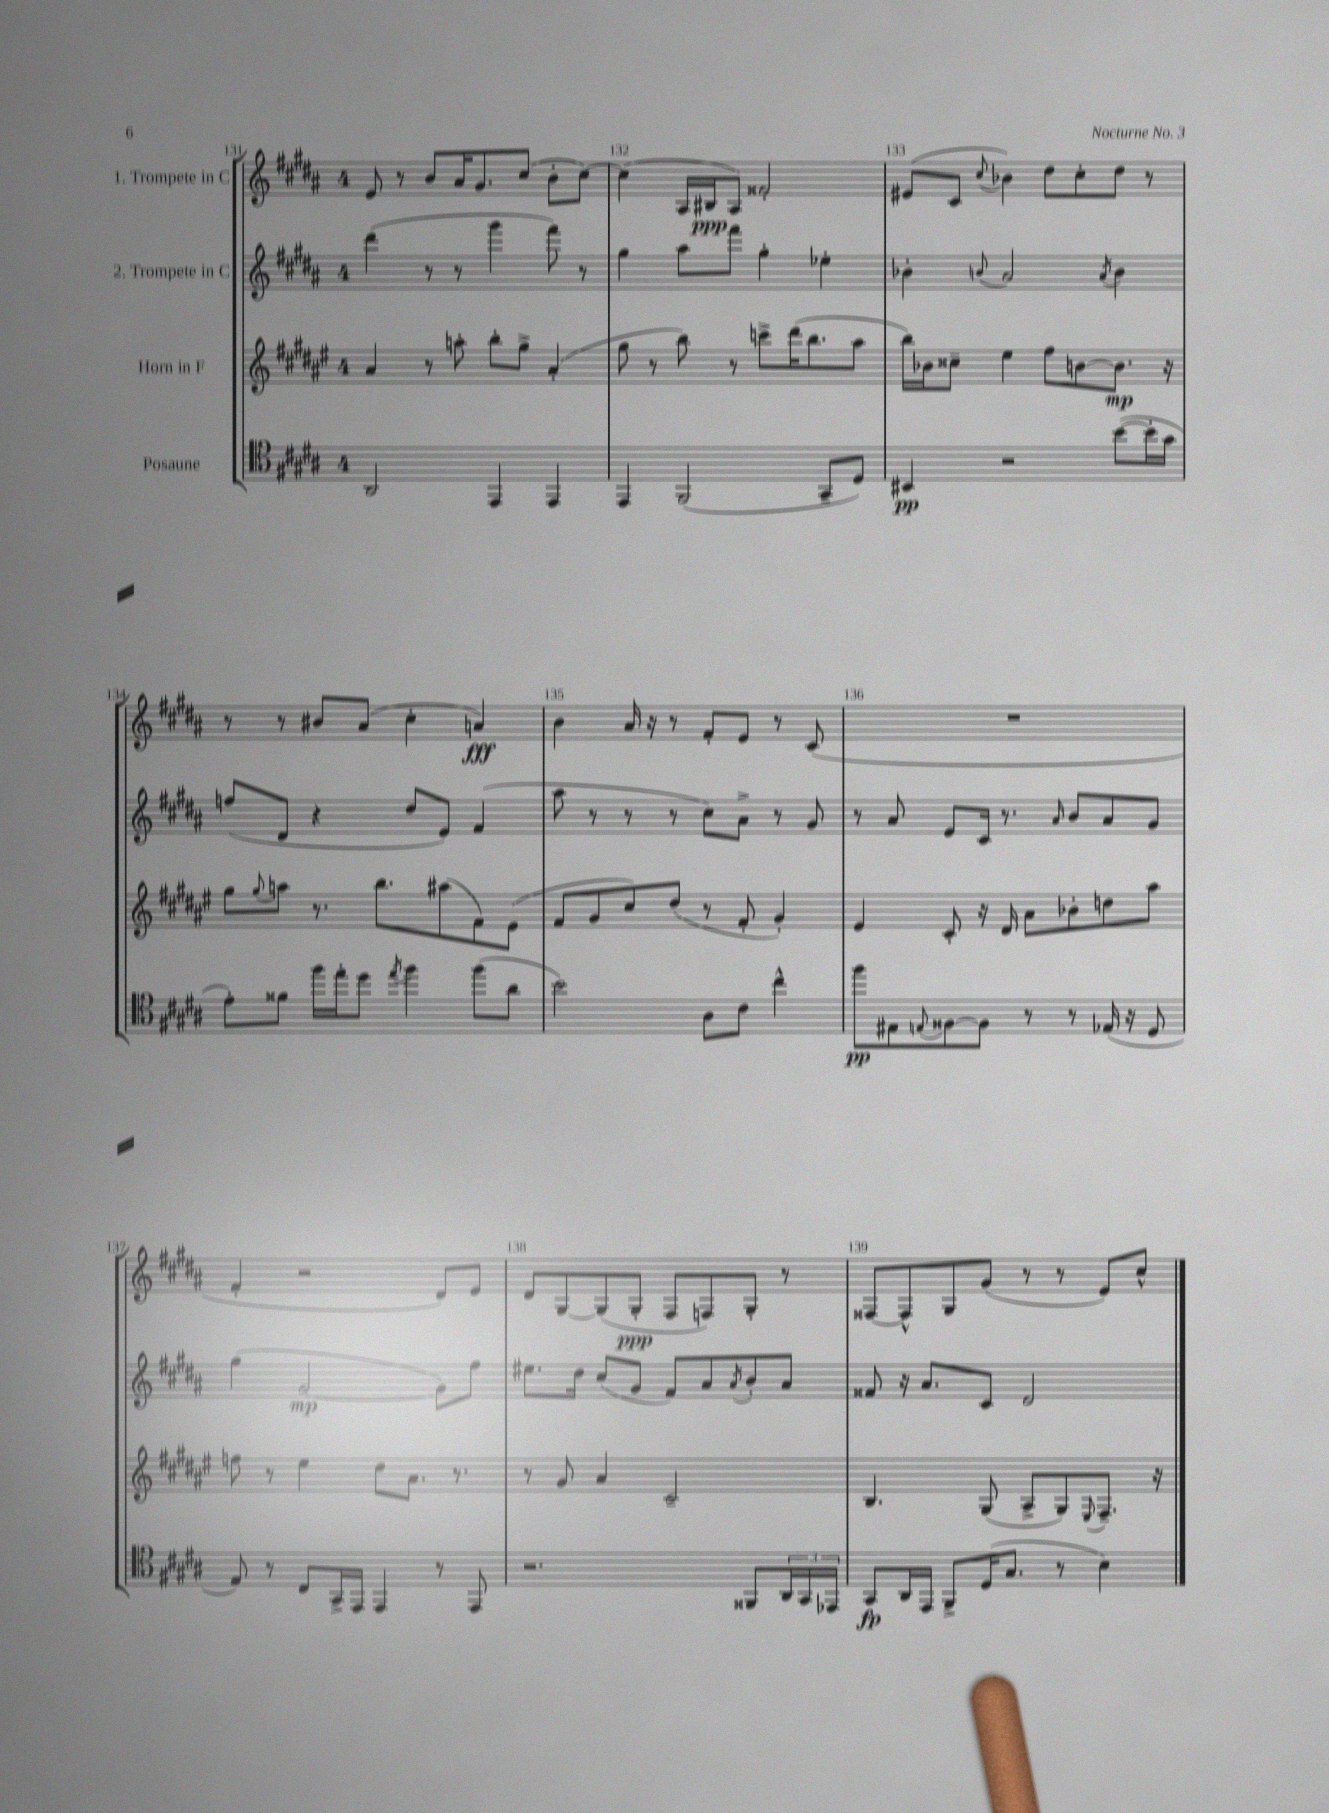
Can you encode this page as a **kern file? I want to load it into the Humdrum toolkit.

**kern	**dynam	**kern	**dynam	**kern	**dynam	**kern	**dynam
*part4	*part4	*part3	*part3	*part2	*part2	*part1	*part1
*staff4	*staff4	*staff3	*staff3	*staff2	*staff2	*staff1	*staff1
*I"Posaune	*	*I"Horn in F	*	*I"2. Trompete in C	*	*I"1. Trompete in C	*
*clefC4	*	*clefG2	*	*clefG2	*	*clefG2	*
*k[f#c#g#d#a#]	*	*k[f#c#g#d#a#e#]	*	*k[f#c#g#d#a#]	*	*k[f#c#g#d#a#]	*
*M4/4	*	*M4/4	*	*M4/4	*	*M4/4	*
=131	=131	=131	=131	=131	=131	=131	=131
2AA#/	.	4a#/	.	(4ddd#\	.	8e/	.
.	.	.	.	.	.	8r	.
.	.	8r	.	8r	.	8b/L	.
.	.	8aan'\	.	8r	.	16a#/K	.
.	.	.	.	.	.	8.g#/	.
4EE/	.	8bb'\L	.	4ggg#\	.	.	.
.	.	8gg#^\J	.	.	.	(8cc#/J	.
4EE/	.	(4a#'/	.	8fff#\)	.	8b'\L	.
.	.	.	.	8r	.	[8cc#\J)	.
=132	=132	=132	=132	=132	=132	=132	=132
4EE/	.	8gg#\	.	4gg#\	.	(4cc#\]	.
.	.	8r	.	.	.	.	.
(2FF#/	.	8bb\)	.	8aa#\L	.	16A#/LL	.
.	.	.	.	.	.	16B#X/J	ppp
.	.	8r	.	8fff#\J	.	8A#/J)	.
.	.	8cccn^\L	.	4gg#'\	.	2f##X'/	.
.	.	(16ddd#\K	.	.	.	.	.
.	.	8.bb\	.	.	.	.	.
8GG#~/L	.	.	.	4ee-X'\	.	.	.
8D#/J)	.	8aa#\J	.	.	.	.	.
=133	=133	=133	=133	=133	=133	=133	=133
4BB#X/	pp	16bb\LL)	.	4b-X'\	.	(8e#X/L	.
.	.	16b-X\J	.	.	.	.	.
.	.	8cc##X~\J	.	.	.	8c#/J	.
.	.	.	.	8qqbn/	.	8qqcc#/	.
2r	.	4ee#\	.	2a#/	.	4b-X\)	.
.	.	8ff#\L	.	.	.	8dd#\L	.
.	.	[8bn\	.	.	.	8cc#'\	.
.	.	.	.	8qa#/	.	.	.
([8b\L	.	8.b\J]	mp	4b\	.	8dd#\J	.
16b'\L]	.	.	.	.	.	8r	.
16g#\JJ	.	16r	.	.	.	.	.
!!LO:LB:g=z
=134	=134	=134	=134	=134	=134	=134	=134
8e'\L)	.	8gg#\L	.	(8ffn/L	.	8r	.
.	.	8qqgg#/	.	.	.	.	.
8f##X\J	.	8aan\J	.	8d#/J	.	8r	.
16ff#\LL	.	8.r	.	4r	.	8b#X/L	.
16ee'\J	.	.	.	.	.	.	.
8dd#\J	.	.	.	.	.	(8a#/J	.
.	.	8.bb\L	.	.	.	.	.
8qee/	.	.	.	.	.	.	.
4ff#\	.	.	.	8dd#/L	.	4cc#'\	.
.	.	(8aa#X\	.	8e/J)	.	.	.
(8ff#\L	.	8f#\)	.	(4f#/	.	4an/)	fff
8a#\J	.	(8e#\J	.	.	.	.	.
=135	=135	=135	=135	=135	=135	=135	=135
2b\)	.	8f#/L	.	8aa#\	.	4b\	.
.	.	8g#/	.	8r	.	.	.
.	.	8cc#/)	.	8r	.	16a#/	.
.	.	.	.	.	.	16r	.
.	.	(8dd#/J	.	8r	.	8r	.
8A#\L	.	8r	.	8cc#\L)	.	8f#'/L	.
8c#\J	.	8f#'/	.	8a#^\J	.	8e/J	.
4cc#^^\	.	4g#'/)	.	8r	.	8r	.
.	.	.	.	8g#/	.	(8c#/	.
=136	=136	=136	=136	=136	=136	=136	=136
8ff#\L	pp	4e#/	.	8r	.	1r	.
8E#X\	.	.	.	8a#/	.	.	.
8qqEn/	.	.	.	.	.	.	.
[8F##X\	.	8c#'/	.	8e/L	.	.	.
8F##\J]	.	16r	.	16c#/Jk	.	.	.
.	.	16d#/	.	8.r	.	.	.
8r	.	8a#\L	.	.	.	.	.
.	.	.	.	16qqa#/	.	.	.
8r	.	8b-X'\	.	8b/L	.	.	.
(16E-X/	.	8ddn\	.	8a#/	.	.	.
16r	.	.	.	.	.	.	.
8D#/	.	8aa#\J	.	8g#/J	.	.	.
!!LO:LB:g=z
=137	=137	=137	=137	=137	=137	=137	=137
8E/)	.	8ffn\	.	(4gg#\	.	4f#'/	.
8r	.	8r	.	.	.	.	.
8C#/L	.	4ee#\	.	[2g#/	mp	2r	.
16GG#^/L	.	.	.	.	.	.	.
16EE/JJ	.	.	.	.	.	.	.
4EE/	.	8dd#\L	.	.	.	.	.
.	.	8.a#\J	.	.	.	.	.
8r	.	.	.	8g#\L])	.	8d#/L)	.
.	.	8.r	.	.	.	.	.
8EE/	.	.	.	8ff#\J	.	8e/J	.
=138	=138	=138	=138	=138	=138	=138	=138
2.r	.	8r	.	8.ee#X\L	.	8d#/L	.
.	.	8g#/	.	.	.	[8G#/	.
.	.	.	.	16dd#\Jk	.	.	.
.	.	4a#/	.	(8cc#/L	.	(8G#/]	.
.	.	.	.	8g#/J	.	8G#'/J	ppp
.	.	2c#~/	.	8f#/L)	.	8F#/L	.
.	.	.	.	8a#/	.	8Fn/)	.
.	.	.	.	8qa#/	.	.	.
8FF##X/L	.	.	.	8b'/	.	8G#'/J	.
24AA#/L	.	.	.	8a#/J	.	8r	.
24GG#/	.	.	.	.	.	.	.
24EE-X/JJ	.	.	.	.	.	.	.
=139	=139	=139	=139	=139	=139	=139	=139
8GG#/L	fp	4.B/	.	8f##X/	.	[8F##X/L	.
16AA#/L	.	.	.	16r	.	8F##^^/]	.
16EE/JJ	.	.	.	8.a#/L	.	.	.
8FF#^/L	.	.	.	.	.	8G#/	.
(16D#/K	.	(8G#/	.	8c#/J	.	(8g#/J	.
8.G#/J	.	.	.	.	.	.	.
.	.	8A#^/L	.	2d#/	.	8r	.
8r	.	8G#/)	.	.	.	8r	.
.	.	8qqE#/	.	.	.	.	.
4B\)	.	8.F#~/J	.	.	.	8e/L)	.
.	.	.	.	.	.	8cc#^^/J	.
.	.	16r	.	.	.	.	.
==	==	==	==	==	==	==	==
*-	*-	*-	*-	*-	*-	*-	*-
